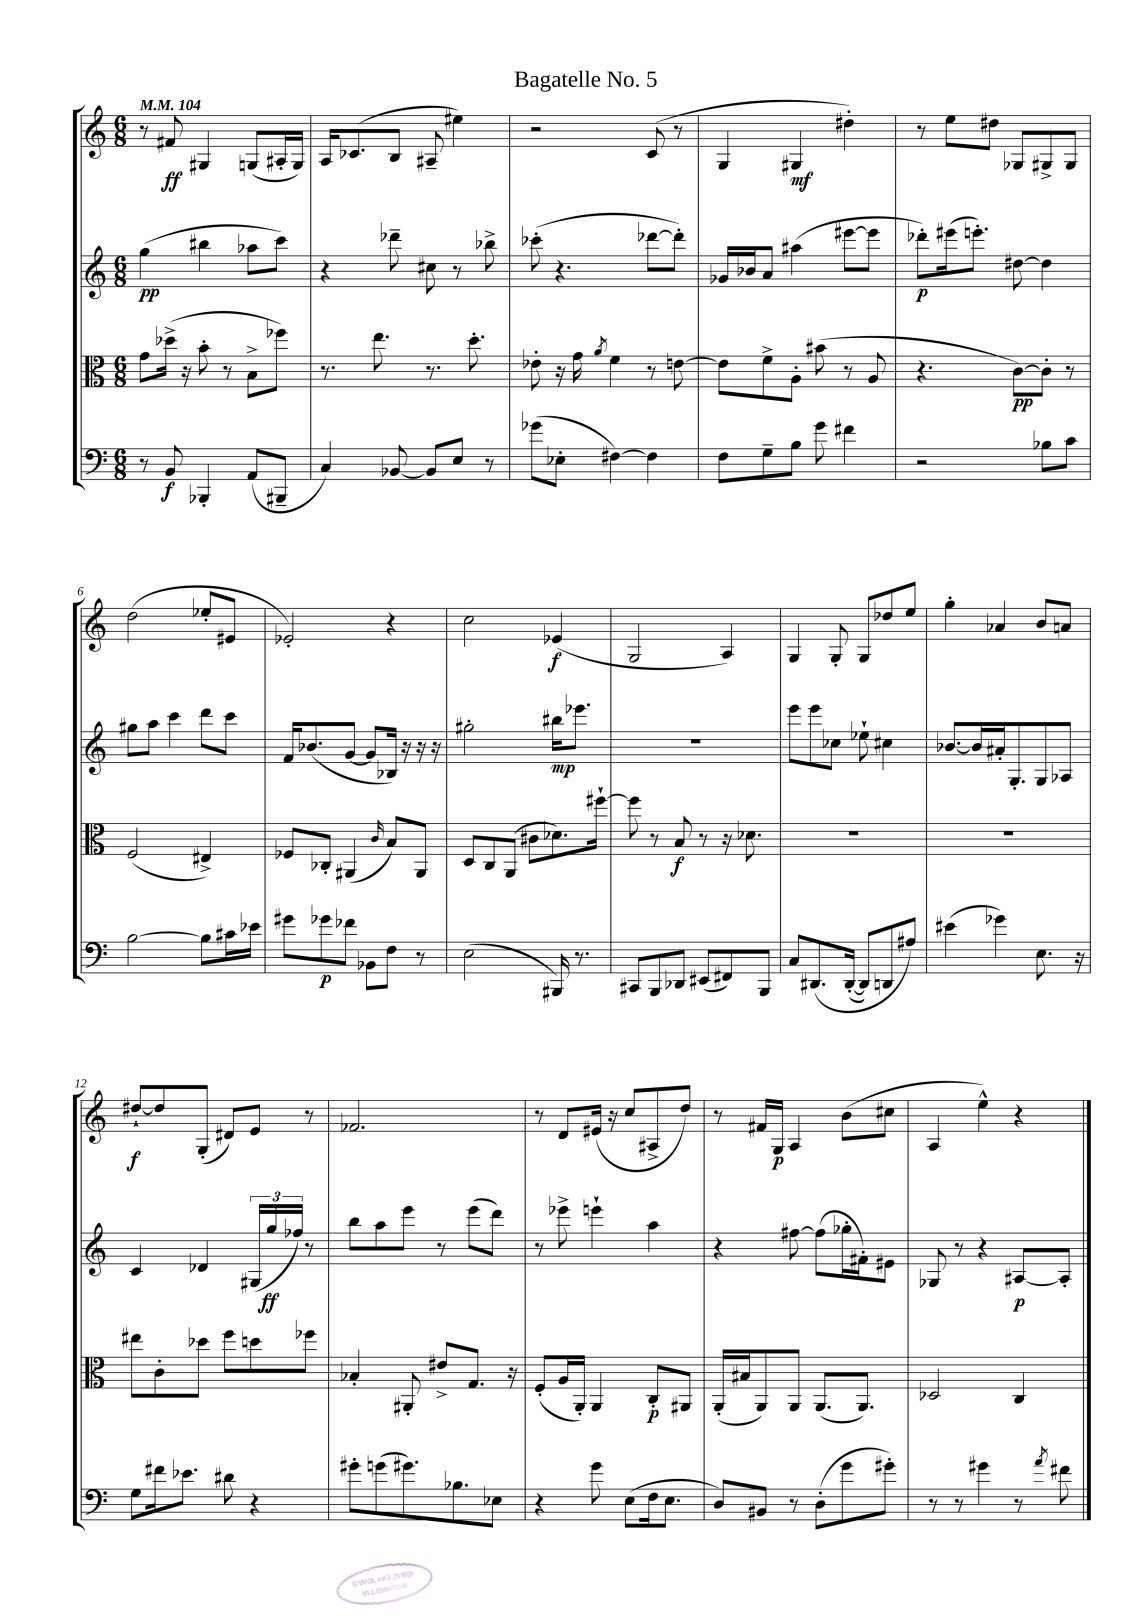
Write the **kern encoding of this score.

**kern	**kern	**kern	**kern
*staff4	*staff3	*staff2	*staff1
*clefF4	*clefC3	*clefG2	*clefG2
*k[]	*k[]	*k[]	*k[]
*M6/8	*M6/8	*M6/8	*M6/8
*MM104	*MM104	*MM104	*MM104
8r	8g	(4gg	8r
8BB	(16dd-^	.	8f#
.	16r	.	.
4BBB-'	8b'	4bb#	4G#
.	8r	.	.
(8AA	8B^	8aa-	(8G
8BBB#~	8ff-)	8ccc)	16A#'
.	.	.	16G)
=	=	=	=
4C)	8.r	4r	16A
.	.	.	(8.c-
.	8.ee	.	.
[8BB-	.	8ddd-~	8B
8BB-]	8.r	8cc#	8A#~
8E	.	8r	4ee#)
.	8.dd'	.	.
8r	.	8bb-^	.
=	=	=	=
(8g-	8e-'	(8ccc-'	2r
8E-'	16r	4.r	.
.	16g	.	.
.	8qa	.	.
[4F#)	4f	.	.
4F#]	8r	[8ddd-	(8c
.	[8e	8ddd-'])	8r
=	=	=	=
8F	8e]	16g-	4G
.	.	16b-	.
8G~	8f^	8a	.
8B	8A'	(4aa#	4G#
8g	(8b#	.	.
4f#	8r	[8eee#	4dd#')
.	8A	8eee#]	.
=	=	=	=
2r	4.r	8ddd-')	8r
.	.	(16eee#	8ee
.	.	8.eee')	.
.	.	.	8dd#
.	[8c)	[8dd#	8G-
8B-	8c']	4dd#]	8G#^
8c	8r	.	8G#
=	=	=	=
[2B	(2F	8gg#	(2dd
.	.	8aa	.
.	.	4ccc	.
8B]	4E#^)	8ddd	8ee-'
16c#	.	8ccc	8e#
16e-	.	.	.
=	=	=	=
8g#	8F-	16f	2e-')
.	.	(8.b-	.
8g-	8C-'	.	.
8f-	(4AA#	[8g	.
8BB-	.	8g]	.
.	16qqc	.	.
8F	8B)	16B-)	4r
.	.	16r	.
8r	8AA#	16r	.
.	.	16r	.
=	=	=	=
(2E	8D	2gg#'	2cc
.	8C	.	.
.	(8AA	.	.
.	8c#	.	.
16BBB#)	8.d-)	16bb#	(4e-
8.r	.	8.eee-	.
.	[16ff#`	.	.
=	=	=	=
8CC#	8ff#]	2.r	2G
8BBB	8r	.	.
8DD-	8B	.	.
(8EE#	8r	.	.
8FF#)	16r	.	4A)
.	8.d-	.	.
8BBB	.	.	.
=	=	=	=
8C	2.r	8eee	4G
&(8.DD#	.	8eee	.
.	.	8cc-	8G'
([16DD#'	.	.	.
8DD#])	.	8ee-`	8G
8DD	.	4cc#	8dd-
8A#&)	.	.	8ee
=	=	=	=
(4e#	2.r	[8.b-	4gg'
.	.	16b-]	.
4g-)	.	16a#'	4a-
.	.	8.G'	.
8.E	.	8G	8b
.	.	8A-	8a
16r	.	.	.
=	=	=	=
8G	8ee#	4c	[8dd#`
16f#	8c'	.	8dd#]
8.e-	.	.	.
.	8dd-	4d-	(8G'
8d#	8ff	.	8d#)
4r	8dd	(24G#	8e
.	.	24gg	.
.	.	24ff-)	.
.	8ff-	8r	8r
=	=	=	=
8g#'	4B-'	8bb	2.f-
(8g	.	8aa	.
8.g#)	8AA#'	8eee	.
.	8e#^	8r	.
8.B-	.	.	.
.	8.G	(8eee	.
8E-	.	8ddd)	.
.	16r	.	.
=	=	=	=
4r	(8F'	8r	8r
.	16A	8eee-^	8d
.	16AA')	.	.
8g	4AA	4eee`	(16e#
.	.	.	16r
(8E	.	.	8cc
16F	8C'	4aa	8A#^
8.E	.	.	.
.	8AA#	.	8dd)
=	=	=	=
8D)	(16AA'	4r	8r
.	16B#	.	.
8BB#	8AA)	.	16f#
.	.	.	16G
8r	8AA	[8ff#	4A
(8D'	(8.AA	(8ff#]	.
8g	.	16gg-'	(8b
.	8.AA)	16f#')	.
8g#')	.	8e#	8cc#
=	=	=	=
8r	2D-	8G-	4A
8r	.	8r	.
4g#	.	4r	4ee^^)
8r	4C	[8A#	4r
8qa	.	.	.
8f#	.	8A#']	.
==	==	==	==
*-	*-	*-	*-
